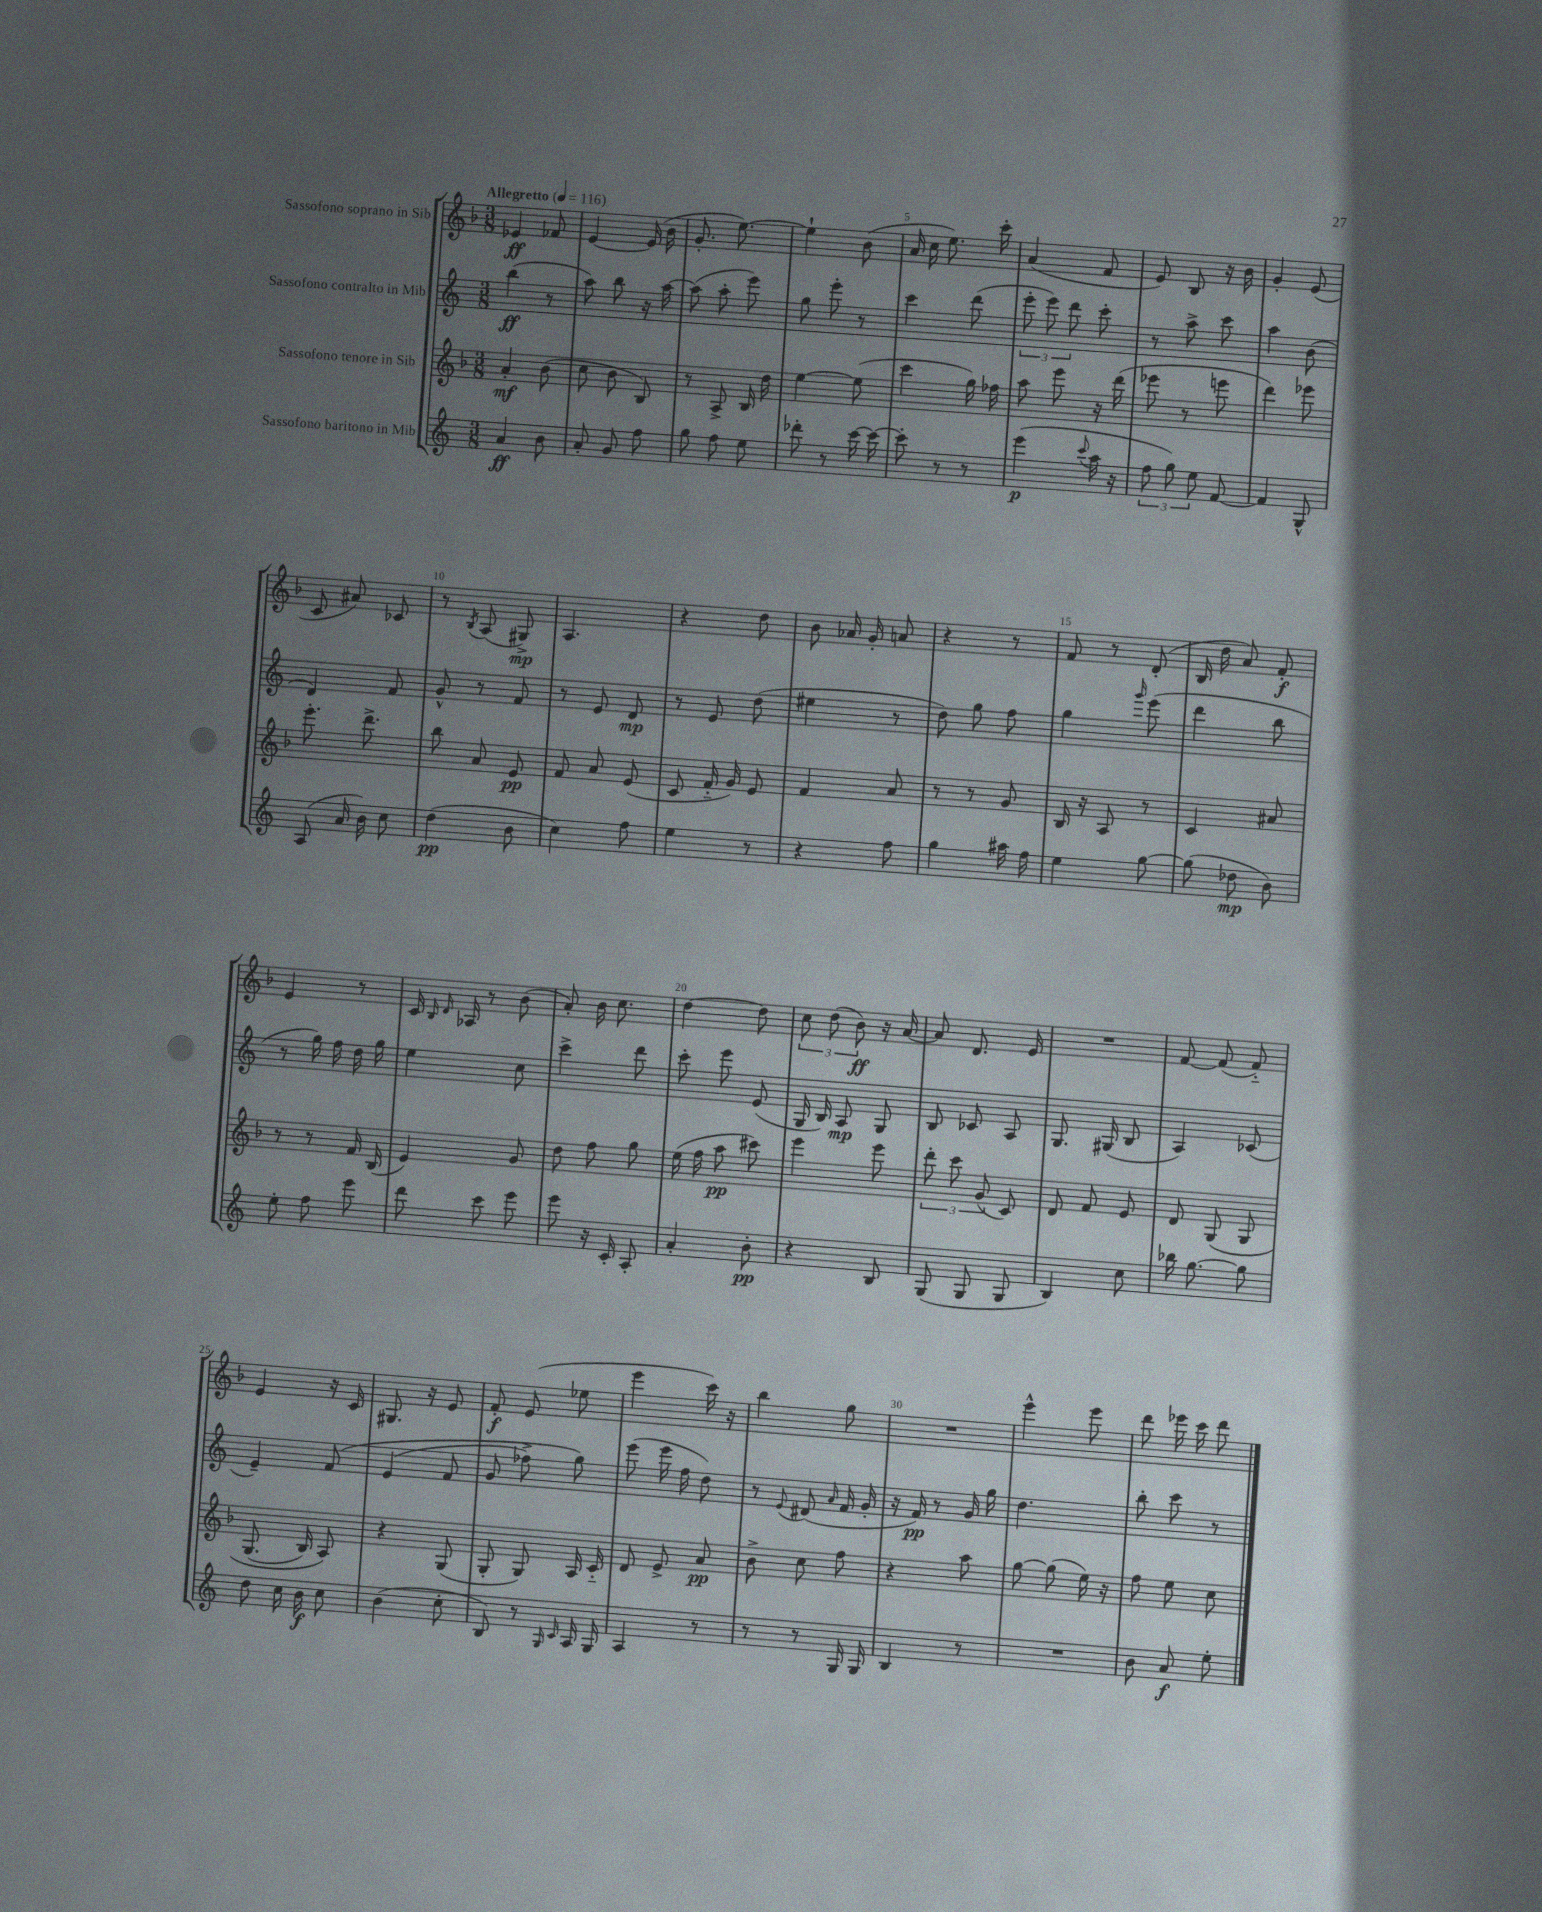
<<
\new StaffGroup <<
\new Staff = "s0" \with { instrumentName = "Sassofono soprano in Sib" } {
    \clef treble \key f \major \numericTimeSignature \time 3/8 \tempo "Allegretto" 4 = 116
    \autoBeamOff ees'4\ff fes'8 |
    e'4~ e'16( bes'16 |
    g'8.-. e''8.~) |
    e''4-! bes'8( |
    a'16 c''16 e''8.) c'''16-. |
    a'4( f'8 |
    e'8) bes8 r16 bes'16 |
    g'4-. e'8( |
    c'8 ais'8) ces'8 |
    r8 \acciaccatura { bes8 } a8( gis8->\mp) |
    a4. |
    r4 d''8 |
    bes'8 aes'16 g'16-. a'8 |
    r4 r8 |
    f'8 r8 d'8-.( |
    bes16 d''16 a'8) f'8-.\f |
    e'4 r8 |
    c'16 \grace { bes16 d'16 } aes16 r8 bes'8( |
    a'8-.) bes'16 c''8. |
    d''4~ d''8 |
    \tuplet 3/2 { c''8 d''8( bes'8\ff) } r16 a'16~ |
    a'8 d'8. e'16 |
    R4. |
    f'8~ f'8( f'8-_) |
    e'4 r16 c'16 |
    gis8. r16 e'8 |
    f'8-.\f e'8( ees''8 |
    e'''4 c'''16) r16 |
    bes''4 g''8 |
    R4. |
    e'''4-^ e'''8 |
    d'''8 ees'''16 c'''16 d'''8 \bar "|." |
}
\new Staff = "s1" \with { instrumentName = "Sassofono contralto in Mib" } {
    \clef treble \key c \major \numericTimeSignature \time 3/8
    \autoBeamOff b''4\ff( r8 |
    a''8) b''8 r16 a''16~ |
    a''8( a''8-. e'''8) |
    g''8 e'''8-. r8 |
    c'''4 d'''8( |
    \tuplet 3/2 { e'''8-. e'''8) d'''8 } c'''8-. |
    r8 a''8-> c'''8 |
    a''4 b'8( |
    d'4) f'8 |
    g'8-^ r8 f'8 |
    r8 e'8 d'8\mp |
    r8 e'8 d''8( |
    eis''4 r8 |
    d''8) g''8 f''8 |
    g''4 \grace { g'''16 } e'''8( |
    d'''4 b''8 |
    r8 g''16) f''16 d''16 g''16 |
    e''4 c''8 |
    c'''4-> d'''8 |
    c'''8-. e'''8 e'8( |
    g16 b16) a8\mp g8 |
    b8 ces'8 a8 |
    g8. gis16( b8 |
    a4) ces'8( |
    e'4--) f'8\( |
    e'4( f'8 |
    g'8 fes''8->) g''8\) |
    e'''8( e'''16 f''16 d''8) |
    r8 \appoggiatura { e'8 } dis'8( \grace { a'16 } f'16 g'16-. |
    r16 f'16\pp) r8 g'16 g''16 |
    d''4. |
    b''8-. c'''8 r8 \bar "|." |
}
\new Staff = "s2" \with { instrumentName = "Sassofono tenore in Sib" } {
    \clef treble \key f \major \numericTimeSignature \time 3/8
    \autoBeamOff a'4-.\mf bes'8( |
    c''8 bes'8 bes8) |
    r8 a8-> bes16 d''16 |
    e''4~ e''8( |
    c'''4 g''16) fes''16 |
    a''8 e'''8 r16 d'''16( |
    ees'''8 r8 e'''8 |
    d'''4) ees'''8 |
    e'''8.-. d'''8.-> |
    bes''8 a'8 e'8\pp |
    f'8 a'8 e'8( |
    c'8 f'16-_ g'16) e'8 |
    f'4 a'8 |
    r8 r8 g'8 |
    bes16 r16 a8 r8 |
    c'4 ais'8 |
    r8 r8 f'16 bes16( |
    e'4) g'8 |
    d''8 f''8 g''8 |
    e''16( f''16 a''8\pp cis'''8) |
    e'''4 e'''8 |
    \tuplet 3/2 { d'''8-. c'''8 g'8( } c'8) |
    d'8 f'8 e'8 |
    d'8 g8\( g8 |
    g8.( bes16) a8\) |
    r4 g8( |
    g8-. g8) a16 c'16-_ |
    d'8 e'8-> a'8\pp |
    bes'8-> c''8 f''8 |
    r4 a''8 |
    g''8~ g''8( e''16) r16 |
    f''8 e''8 c''8 \bar "|." |
}
\new Staff = "s3" \with { instrumentName = "Sassofono baritono in Mib" } {
    \clef treble \key c \major \numericTimeSignature \time 3/8
    \autoBeamOff a'4\ff b'8 |
    a'8-. g'8 f''8 |
    g''8 f''8 e''8 |
    des'''8-. r8 c'''16~ c'''16~ |
    c'''8-. r8 r8 |
    e'''4\p( \appoggiatura { c'''8 } a''16 r16 |
    \tuplet 3/2 { f''8 g''8) e''8 } f'8~ |
    f'4 g8-^ |
    a8( a'16 b'16) c''8 |
    d''4\pp( b'8 |
    c''4) f''8 |
    e''4 r8 |
    r4 f''8 |
    g''4 ais''16 f''16 |
    e''4 g''8~ |
    g''8( des''8\mp b'8) |
    e''8-. f''8 e'''8 |
    d'''8 c'''8 e'''8 |
    e'''8 r16 c'16-. a8-. |
    a'4-. b'8-.\pp |
    r4 b8 |
    g8( g8 g8 |
    b4) c''8 |
    bes''16 g''8.~ g''8 |
    d''8 c''16 b'16\f c''8 |
    b'4( c''8-. |
    b8) r8 \grace { g16 c'16 } a16 g16 |
    a4 r8 |
    r8 r8 g16 g16 |
    b4 r8 |
    R4. |
    b'8 a'8\f e''8-. \bar "|." |
}
>>
>>
\layout { \context { \Score \override BarNumber.break-visibility = ##(#f #t #t) barNumberVisibility = #(every-nth-bar-number-visible 5) } }
